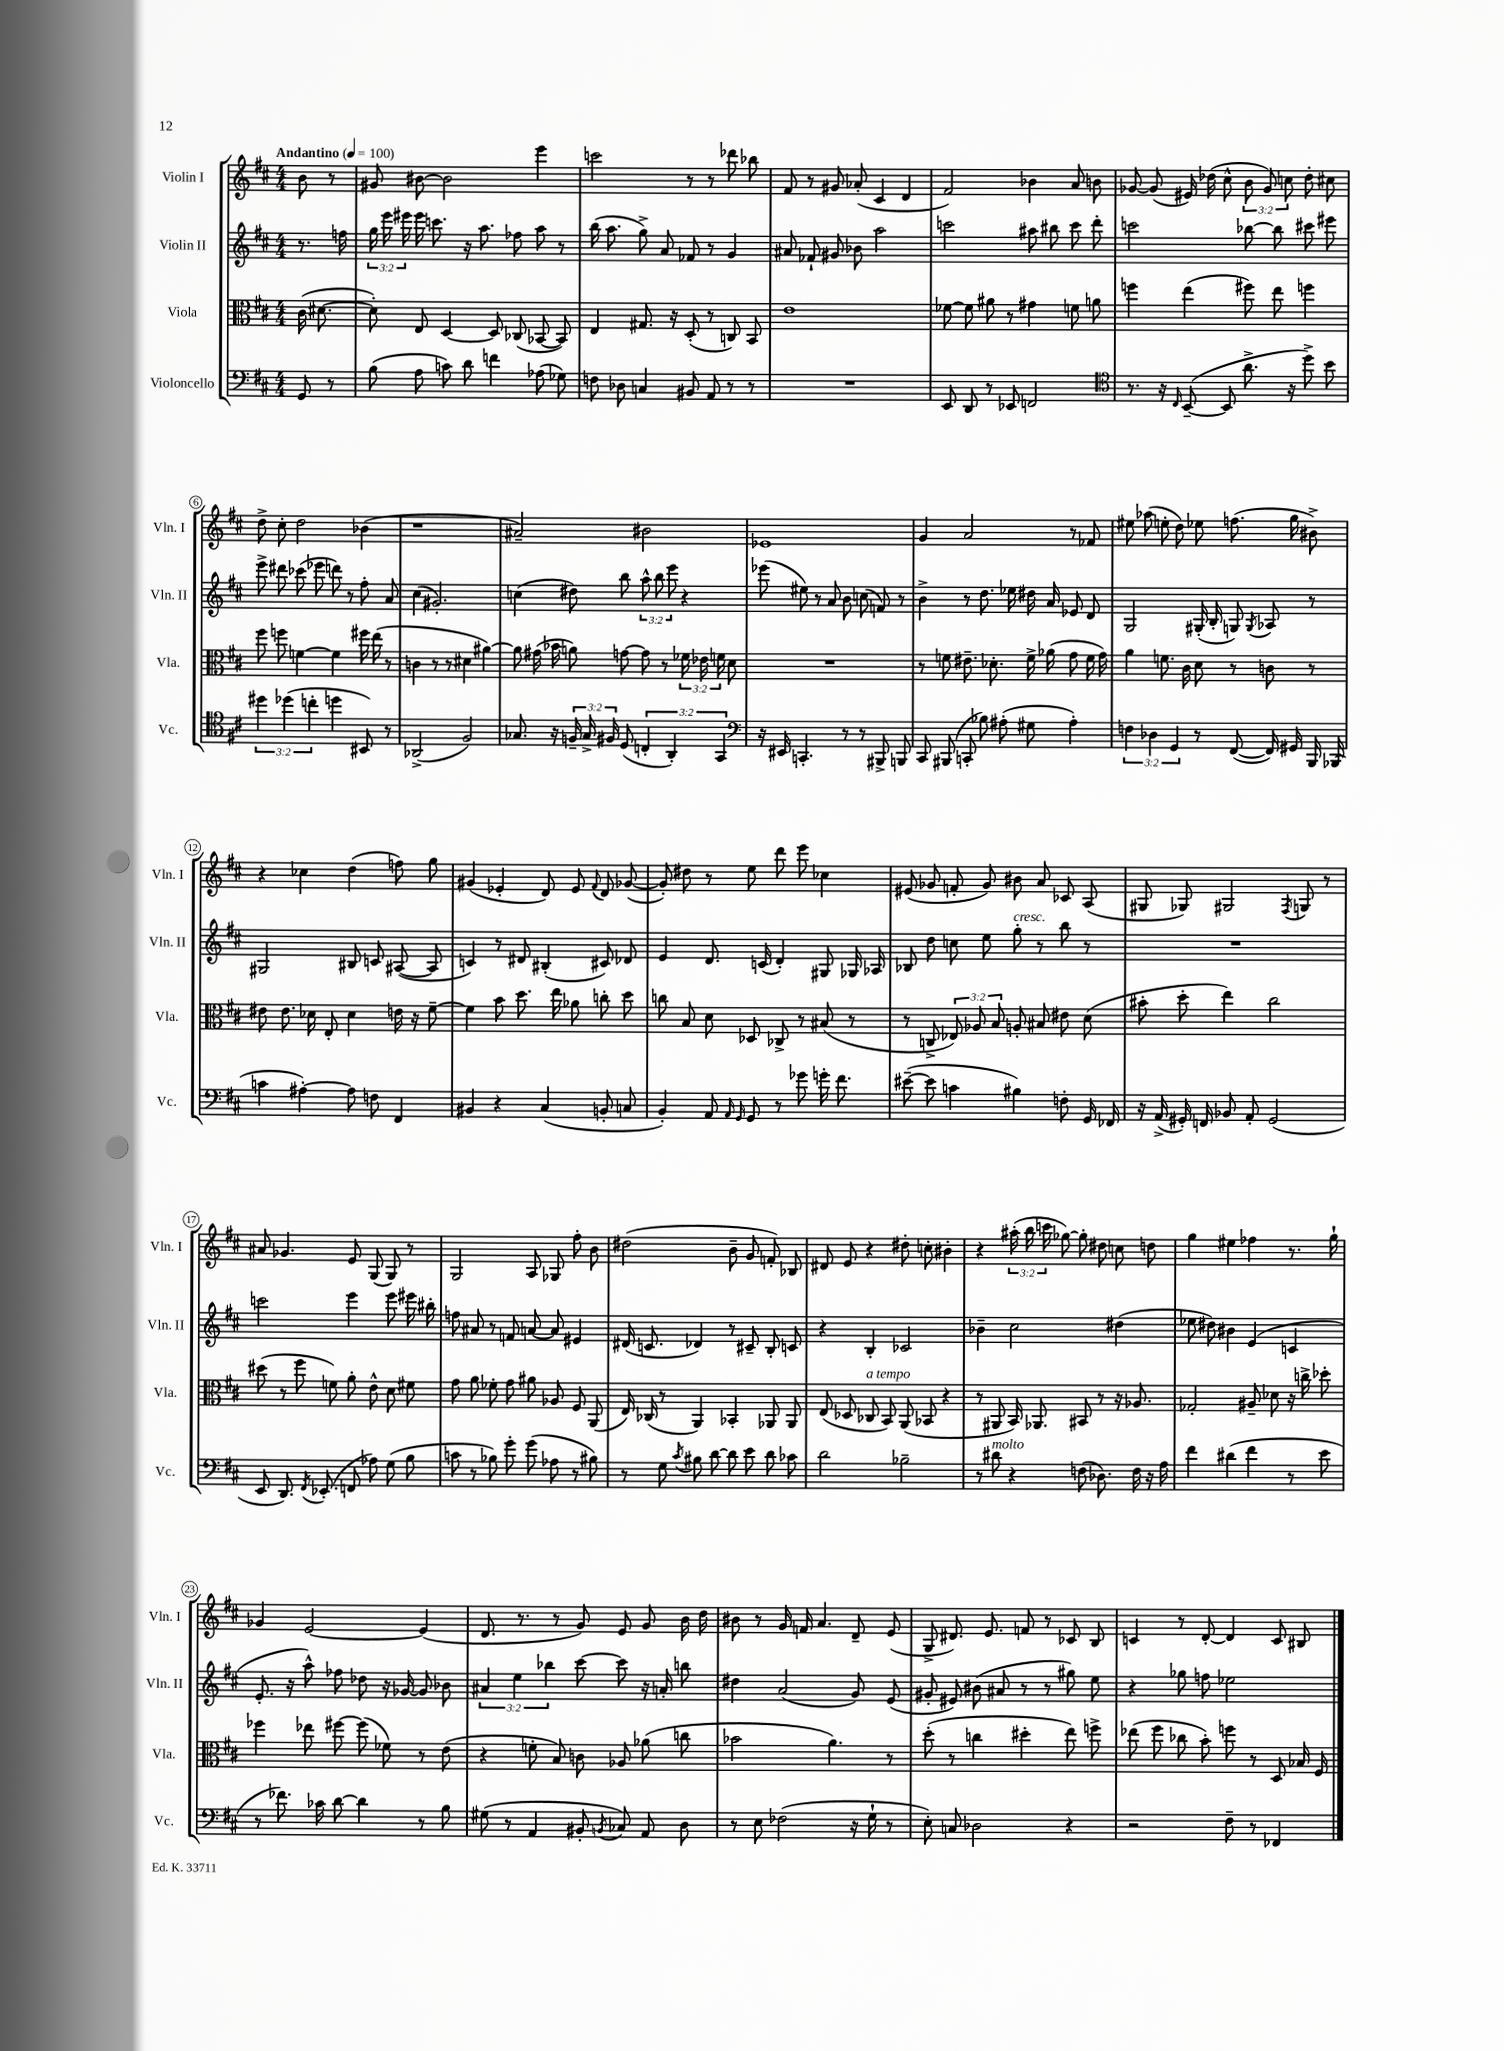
<<
\new StaffGroup <<
\new Staff = "s0" \with { instrumentName = "Violin I" shortInstrumentName = "Vln. I" } {
    \clef treble \key d \major \numericTimeSignature \time 4/4 \override Staff.TupletNumber.text = #tuplet-number::calc-fraction-text \partial 4 \tempo "Andantino" 4 = 100
    \autoBeamOff b'8 r8 |
    gis'8 bis'8~ bis'2 e'''4 |
    c'''2 r8 r8 des'''8 bes''8 |
    fis'8 r8 gis'8 aes'8-.( cis'4 d'4 |
    fis'2) bes'4 a'8 b'8 |
    ges'8~ ges'8( eis'16) des''16( cis''8-^ \tuplet 3/2 { b'8 ges'8) c''8 } des''8-. cis''8 |
    d''8-> cis''8-. d''2 bes'4( |
    r1 |
    ais'2--) bis'2 |
    ees'1 |
    g'4 a'2 r8 fes'8 |
    eis''8 aes''8( e''8-. d''8) ees''8 f''8.( g''16 bis'8->) |
    r4 ces''4 d''4( f''8) g''8 |
    gis'4( ees'4-. d'8) ees'8 \appoggiatura { fis'8 } d'8 ges'8~( |
    ges'8-.) dis''8 r8 e''8 d'''8 e'''8 ces''4 |
    eis'8( ges'8 f'8-. ges'8) bis'8 a'8 ces'8 a8( |
    gis8 ges8) gis2 \acciaccatura { fis8 } g8 r8 |
    ais'8 ges'4. e'8 g8( g8) r8 |
    g2 a8 ges8 fis''8-. b'8 |
    dis''2( b'8-- g'8 f'8-.) bes8 |
    dis'8 e'8 r4 dis''8-. c''8-. bis'4-. |
    r4 \tuplet 3/2 { ais''16-.( b''16 c'''16 } ges''8~) ges''8-. dis''8 c''8 d''8 |
    g''4 eis''4 fes''4 r8. g''16-! |
    ges'4 e'2~ e'4( |
    d'8. r8. r8 g'8) e'8 g'8 b'16 d''16 |
    bis'8 r8 g'16 f'16 a'4. d'8-- e'8( |
    g8-> dis'8.) e'8. f'8 r8 ces'8 b8 |
    c'4 r8 d'8~-. d'4 c'8 bis8 \bar "|." |
}
\new Staff = "s1" \with { instrumentName = "Violin II" shortInstrumentName = "Vln. II" } {
    \clef treble \key d \major \numericTimeSignature \time 4/4 \override Staff.TupletNumber.text = #tuplet-number::calc-fraction-text \partial 4
    \autoBeamOff r8. f''16 |
    \tuplet 3/2 { g''16 e'''16 eis'''16 } eis'''16 c'''8. r16 a''8. fes''8 a''8 r8 |
    b''16( a''8. g''8->) a'8 fes'8 r8 g'4 |
    ais'8 fes'8-! gis'8 bes'8 a''2 |
    c'''2 ais''8 bis''8 c'''8 d'''8-. |
    c'''2 bes''8~ bes''8 cis'''8 eis'''8 |
    e'''8-> dis'''8 ces'''8( ees'''8 d'''8) r8 fis''8-. a'8 |
    cis''4( gis'2.-.) |
    c''4( dis''8) b''8 \tuplet 3/2 { a''8-^ b''8 e'''8 } r4 |
    ees'''8( eis''8) r8 a'8 b'8 c''8( f'8) r8 |
    b'4-> r8 d''8. ees''16 dis''16 a'16 ees'8 d'8 |
    g2 gis16-.( b16-. g8) \acciaccatura { g8 } aes8 r8 |
    gis2 bis8 c'8 ais8~( ais8 |
    c'4) r8 dis'8 bis4-.( cis'8) des'8 |
    e'4 d'8. c'16( d'4-.) gis8 ges16 aes16 |
    bes8 d''8 c''8 e''8 g''8-.^\markup { \italic "cresc." } r8 b''8 r8 |
    R1 |
    c'''2 e'''4 e'''8 eis'''16 bis''16-. |
    f''8 ais'8 r8 f'8 a'8~ a'8 eis'4 |
    dis'16( c'8. des'4) r8 cis'8-- b8-. c'8 |
    r4 b4-. ces'2 |
    bes'4-- cis''2 dis''4( |
    ees''8 dis''8) bis'4 e'4( c'4 |
    e'8.-. r16 a''8-^) fes''8 des''8 r16 ges'16~ ges'8 bes'8 |
    \tuplet 3/2 { ais'4 e''4 bes''4 } cis'''8~ cis'''8 r16 a'16-. b''8 |
    dis''4 a'2( g'8) e'8( |
    gis'8-. eis'8) bis'8( ais'8 r8 r8 gis''8) e''8 |
    r4 ges''8 f''8 ees''2 \bar "|." |
}
\new Staff = "s2" \with { instrumentName = "Viola" shortInstrumentName = "Vla." } {
    \clef alto \key d \major \numericTimeSignature \time 4/4 \override Staff.TupletNumber.text = #tuplet-number::calc-fraction-text \partial 4
    \autoBeamOff cis'16( dis'8.~ |
    dis'8-.) e8 d4~ d8 ces8( bes,8~ bes,8) |
    e4 gis8. r16 d8-.( r8 c8) b,8 |
    e'1 |
    fes'8~ fes'8 ais'8 r8 gis'4 f'8 a'8 |
    f''4 e''4( fis''8) e''8 f''4 |
    fis''8 f''8 f'4~ f'4 fis''16 e''16( r8 |
    c'4 r8 r8 dis'4 ais'4~) |
    ais'8 gis'16( bes'16 a'8) g'8~ g'8 r8 \tuplet 3/2 { fes'16 ees'16 f'16 } d'8 |
    R1 |
    r8 f'8 eis'8.-- des'8.-. f'16-> aes'16( g'8 f'16 g'16) |
    a'4 f'8. cis'16 d'8 r8 c'8 r8 |
    eis'8 eis'8. des'16 e8-. des'4 e'16 r16 fis'8~-- |
    fis'4 b'8 d''8. e''16 aes'8 c''8-. d''8 |
    c''8 b8 d'8 des8 ces8-> r8 bis8( r8 |
    r8 c8-> \tuplet 3/2 { ees8) aes8 b8 } a8-. bis8 eis'8 d'8( |
    bis'8-. d''8-. e''4) cis''2 |
    dis''8( r8 fis''8 f'8) a'8-. e'8-^ d'8 fis'8 |
    g'8 a'8 fes'8-. g'8 ais'8 aes8 fis8 a,8( |
    e16) ces16( r8 a,4) bes,4-. aes,8 aes,8 |
    e8( des8 ces8^\markup { \italic "a tempo" } b,8) a,8( bes,8 r4 |
    r8 ais,8 b,16) aes,8. bis,8 r8 r16 aes8. |
    ges2-. ais8-- des'8 r16 c''16-> des''8-. |
    fes''4 ees''8 fis''8~ fis''8( fes'8) r8 e'8( |
    r4 f'8-. b8) c'8 aes8 aes'8( c''8 |
    bes'2 a'4.) r8 |
    d''8-.( r8 c''4 dis''4-. e''8) f''8-> |
    ees''8( fis''8 ces''8 b'8-.) f''8 r8 d8 bes16 fis16 \bar "|." |
}
\new Staff = "s3" \with { instrumentName = "Violoncello" shortInstrumentName = "Vc." } {
    \clef bass \key d \major \numericTimeSignature \time 4/4 \override Staff.TupletNumber.text = #tuplet-number::calc-fraction-text \partial 4
    \autoBeamOff g,8 r8 |
    b8( a8 c'8) d'8 f'4 aes8( ges8) |
    f8 des8 c4 bis,8 a,8 r8 r8 |
    R1 |
    e,8 d,8 r8 ees,8 f,2 |
    \clef tenor r8. r16 \grace { cis16 } b,8~--( b,8 a'8.-> r16 d''8->) b'8 |
    \tuplet 3/2 { dis''4 des''4( c''4-. } d''4 bis,8) r8 |
    aes,2->( fis2) |
    ges8. r16 \tuplet 3/2 { f16-- ges16-> fis16 } d8( \tuplet 3/2 { c4-. a,4-.) g,4 } |
    \clef bass r16 eis,16 c,4.-. r8 r8 bis,,8-> b,,8 |
    cis,8 bis,,8( c,8-. bes8) ais8-.( gis8 ais4-.) |
    \tuplet 3/2 { f4 des4 g,4 } r8 fis,8~( fis,16) gis,16 b,,16 bes,,16( |
    c'4 ais4~-.) ais8 f8 fis,4 |
    bis,4 r4 cis4( b,8-. c8 |
    b,4-.) a,8 \grace { a,16 g,16 } g,8 r8 ges'8 g'16-. fis'8. |
    eis'8~--( eis'8 c'4 bis4) f8-. g,16 fes,16 |
    r16 a,16->( gis,16-.) f,16 bes,8 a,8-. gis,2( |
    e,8 d,8.) \acciaccatura { fis,8 } ees,8.-.( f,8 aes8) g8( b8 |
    c'8 r8 bes8) g'8-. g'8( aes8 r8 bis8) |
    r8 g8 \acciaccatura { cis'8 } bis8 d'8~ d'8 e'8 d'8 ces'8 |
    d'2 bes2-- |
    r8 dis'8^\markup { \italic "molto" } r4 f8( des8.) f16 r16 a16 |
    fis'4 dis'4( fis'4 r8 e'8 |
    r8 fes'8.) ces'16 d'8~ d'4 r8 b8 |
    gis8( r8 a,4 bis,8-. \acciaccatura { b,8 } ces8) a,8 d8 |
    r8 e8 fes2( r16 g16-! r8 |
    e8-.) c8 des2 r4 |
    r2 fis8-- r8 fes,4 \bar "|." |
}
>>
>>
\layout { \context { \Score \override BarNumber.stencil = #(make-stencil-circler 0.1 0.3 ly:text-interface::print) } }
